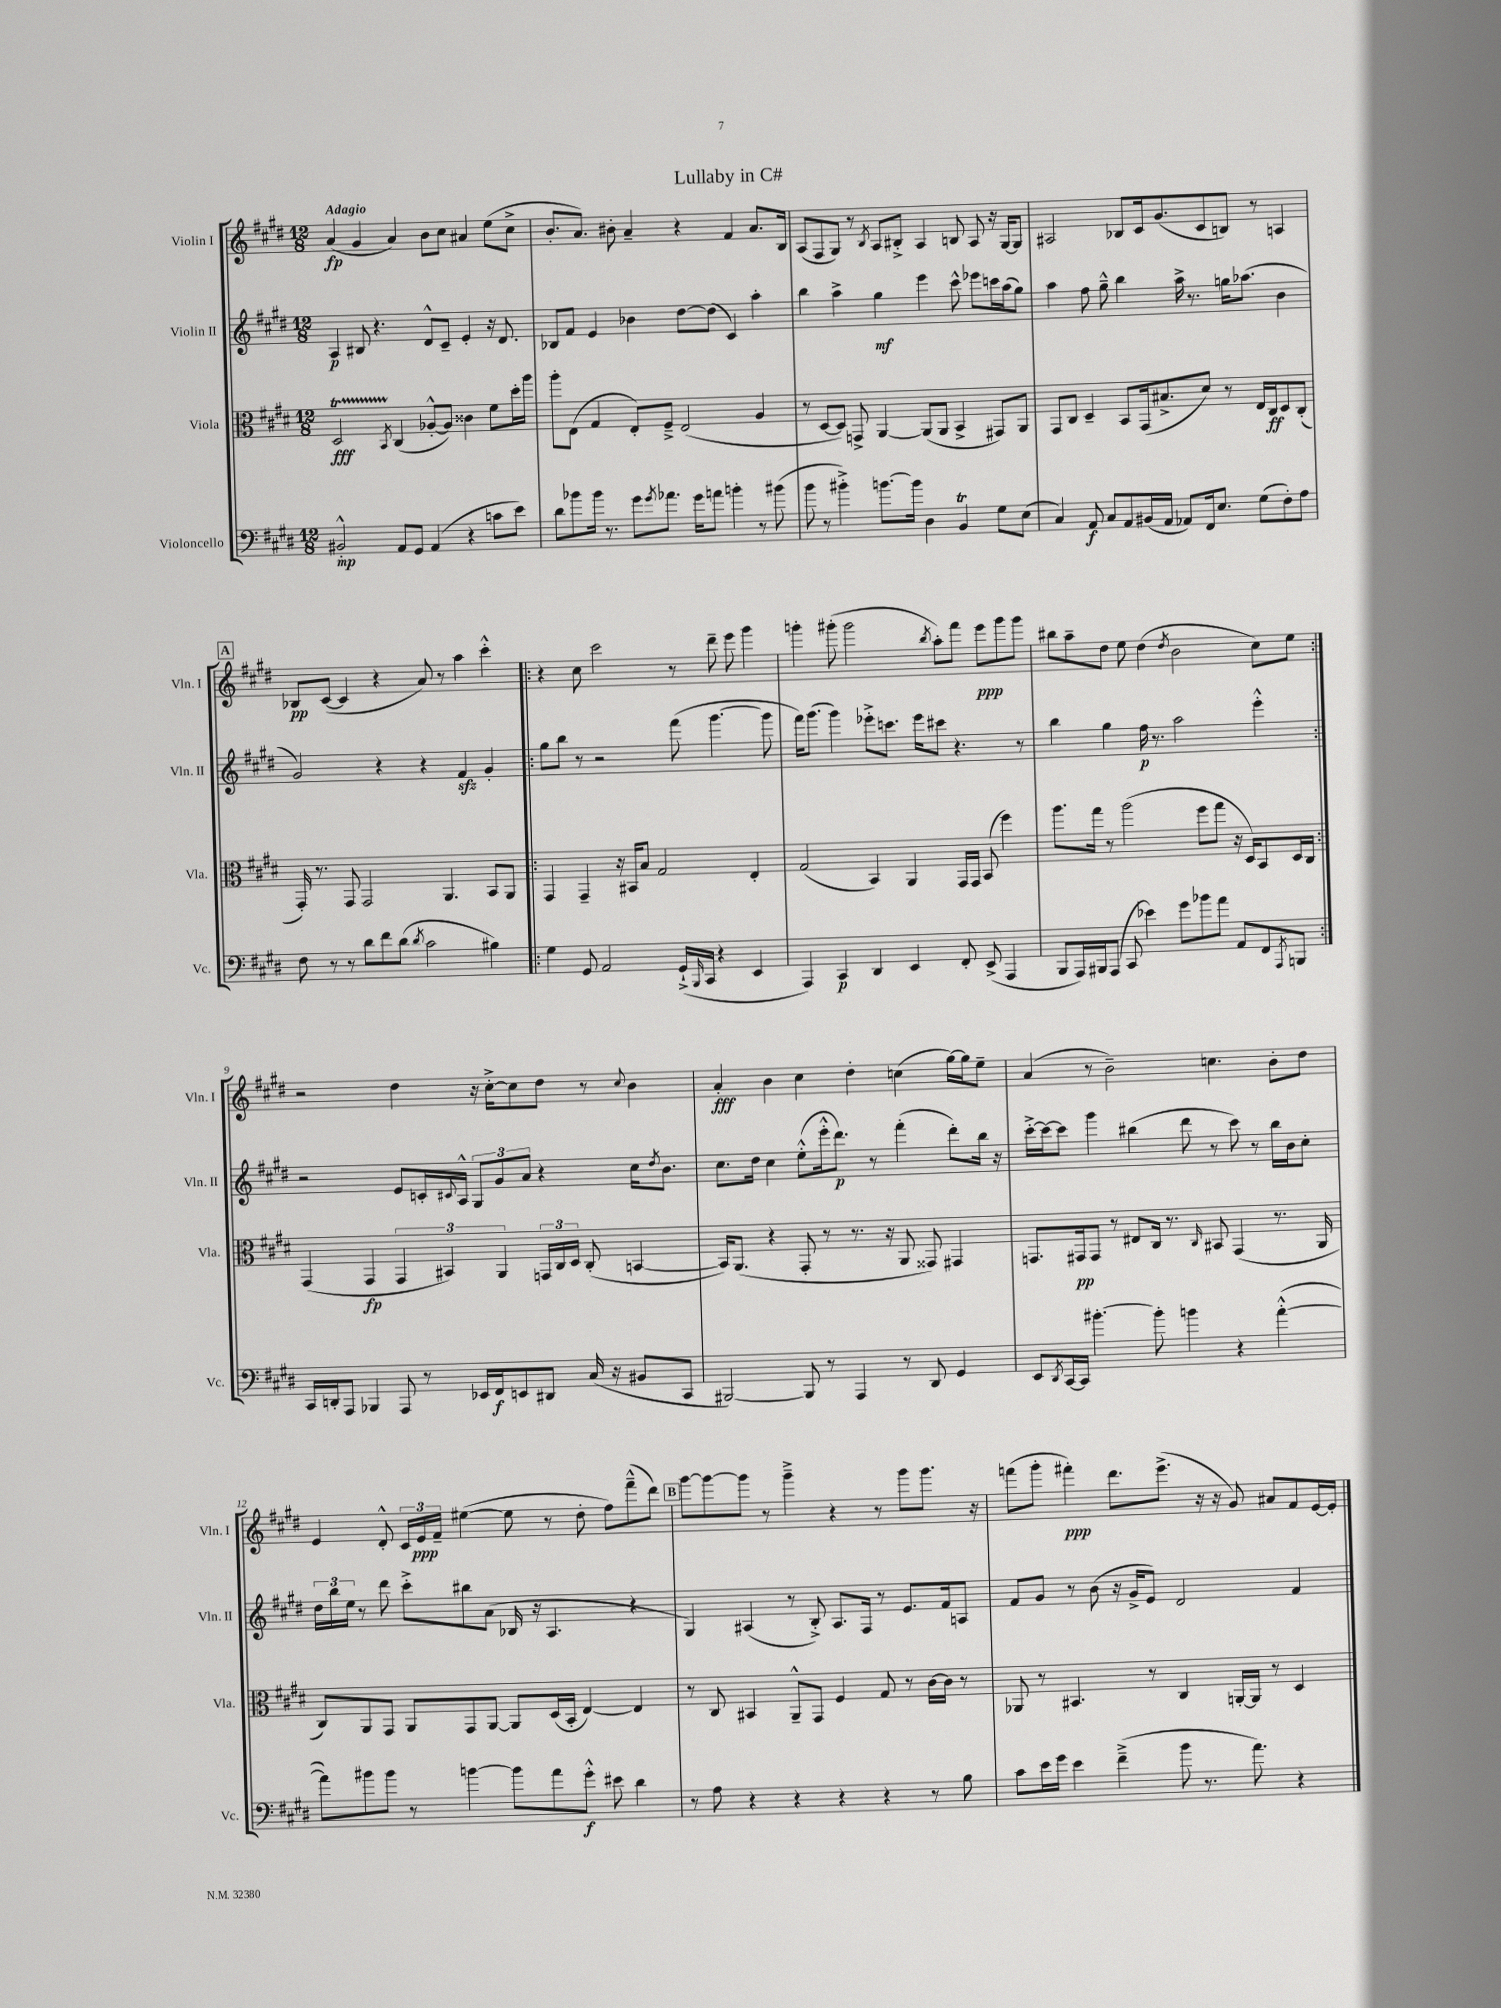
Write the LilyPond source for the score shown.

\header { title = "Lullaby in C#" }
<<
\new StaffGroup <<
\new Staff = "s0" \with { instrumentName = "Violin I" shortInstrumentName = "Vln. I" } {
    \clef treble \key e \major \numericTimeSignature \time 12/8 \tempo "Adagio"
    a'4\fp( gis'4 a'4) b'8 cis''8 ais'4 e''8( cis''8-> |
    b'8.-. a'8.) bis'8-. a'4-- r4 fis'4 a'8. b16 |
    a8( fis8 gis8) r8 \acciaccatura { b8 } a8 bis8-.-> a4 b8 a8 r16 gis16~ gis8 |
    ais2 bes8 cis'16 gis'8.( cis'8 b8) r8 a4 |
    \mark \markup { \box "A" } bes8\pp cis'8~( cis'4 r4 a'8) r8 a''4 cis'''4-.-^ |
    \repeat volta 2 { r4 cis''8 cis'''2 r8 dis'''8-- e'''8 gis'''4 |
    g'''4-. gis'''8-.( gis'''2 \acciaccatura { b''8 } a''8-.) fis'''8 e'''8\ppp gis'''8 gis'''8 |
    bis''8 a''8-- dis''8 e''8 dis''4( \acciaccatura { dis''8 } b'2 cis''8) e''8 | }
    r2 dis''4 r16 cis''16~-.-> cis''8 dis''8 r8 \appoggiatura { cis''8 } b'4 |
    a'4-.\fff b'4 cis''4 dis''4-. c''4( gis''16~) gis''16 e''8-- |
    a'4( r8 b'2--) c''4. b'8-. dis''8 |
    e'4 dis'8-.-^ \tuplet 3/2 { cis'16 e'16\ppp fis'16-- } eis''4~( eis''8 r8 dis''8-. fis''8) fis'''8---^( dis'''8) |
    \mark \markup { \box "B" } gis'''8~ gis'''8~ gis'''8 r8 gis'''4---> r4 r8 gis'''8 gis'''8. r16 |
    f'''8( gis'''8-. fis'''4-.\ppp) dis'''8. e'''8.->( r16 r16 gis'8) ais'8 fis'8 e'16~ e'16-. \bar "|." |
}
\new Staff = "s1" \with { instrumentName = "Violin II" shortInstrumentName = "Vln. II" } {
    \clef treble \key e \major \numericTimeSignature \time 12/8
    a4\p bis8 r4. dis'8-^ cis'8-- e'4-. r16 dis'8. |
    bes8 fis'8 e'4 bes'4 dis''8~ dis''8( cis'4) a''4-. |
    b''4 a''4-> gis''4\mf e'''4 cis'''8-^ ees'''8 c'''16 a''16( gis''8) |
    a''4 fis''8 gis''8---^ b''4 a''16-> r8. g''16 aes''8.( b'4 |
    \mark \markup { \box "A" } gis'2) r4 r4 fis'4\sfz gis'4-. |
    \repeat volta 2 { gis''8 b''8 r8 r2 fis'''8( gis'''4.~ gis'''8 |
    fis'''16) gis'''8.( gis'''4) ees'''8-.-> c'''8. ees'''16 cis'''8 r4. r8 |
    b''4 gis''4 fis''16\p r8. a''2 e'''4-.-^ | }
    r2 e'8 c'16-. \appoggiatura { cis'8 } a16-^ \tuplet 3/2 { gis8 gis'8 a'8 } r4 cis''16 \acciaccatura { dis''8 } b'8. |
    cis''8. dis''16 cis''4 e''8-.-^( e'''16-.-^ dis'''8.\p) r8 fis'''4-.( dis'''8-.) b''16 r16 |
    cis'''16~-.-> cis'''16~ cis'''8 gis'''4 bis''4( dis'''8 r8 cis'''8) r8 bis''16 b'16 cis''8-. |
    \tuplet 3/2 { dis''16 b''16 e''16 } r8 dis'''8 cis'''8-.-> bis''8 a'8( bes16 r16 a4. r4 |
    \mark \markup { \box "B" } gis4) ais4( r8 b8-.->) ais8. fis16 r8 e'8. fis'16 a8 |
    fis'8 gis'8 r8 b'8( r16 gis'16-> e'8) dis'2 fis'4 \bar "|." |
}
\new Staff = "s2" \with { instrumentName = "Viola" shortInstrumentName = "Vla." } {
    \clef alto \key e \major \numericTimeSignature \time 12/8
    dis2\startTrillSpan\fff \acciaccatura { b,8 } cis4\stopTrillSpan( aes8~-.-^ aes8) cisis'4 fis'8 dis''16-. a''16 |
    a''8-. e8( gis4 e8-.) fis8---> e2( a4 |
    r8 dis8~ dis8) g,8-> a,4~ a,8( a,8 b,4-> gis,8) a,8 |
    gis,8 cis8 dis4-- b,8 gis,16( bis8.-> dis'8) r8 e16 cis16\ff dis8 cis8-.( |
    \mark \markup { \box "A" } gis,16-.) r8. gis,8 gis,2 a,4. b,8 a,8 |
    \repeat volta 2 { gis,4 gis,4-- r16 bis,16 b8 gis2 e4-. |
    gis2( b,4) a,4 gis,16 gis,16 b,8( fis''4) |
    a''8. gis''16 r8 a''2( fis''8 gis''8 r16 dis16) b,8 dis16 cis16 | }
    gis,4( gis,4\fp \tuplet 3/2 { gis,4 bis,4) a,4 } \tuplet 3/2 { g,16 cis16 dis16 } cis8-.( b,4~ |
    b,16) a,8.( r4 gis,8-. r8 r8. r16 a,8 gisis,8) gis,4 |
    g,8. gis,16\pp gis,8 r8 eis8 cis16 r8. \grace { cis16 } bis,8 gis,4( r8. a,16 |
    cis8) a,8 gis,8 a,8 gis,8 a,8~ a,8 dis16( b,16-. e4~) e4 |
    \mark \markup { \box "B" } r8 cis8 bis,4 a,8---^ gis,8 fis4 gis8 r8 cis'16~ cis'16 r8 |
    aes,8 r8 bis,4. r8 cis4 a,16~-. a,16 r8 dis4 \bar "|." |
}
\new Staff = "s3" \with { instrumentName = "Violoncello" shortInstrumentName = "Vc." } {
    \clef bass \key e \major \numericTimeSignature \time 12/8
    bis,2-.-^\mp a,8 gis,8 a,4( r4 c'8 e'8) |
    dis'8 bes'8 bes'16 r8. gis'8 \acciaccatura { gis'8 } aes'8. gis'16 a'8 b'4-. r8 bis'8( |
    b'8 r8 bis'4-.->) b'8.~ b'16 dis4 b,4\trill gis8 e8( |
    cis4) a,8\f cis8 a,8 bis,16( a,16 aes,8) fis,16 e8. gis8( fis8-.) a8 |
    \mark \markup { \box "A" } fis8 r8 r8 dis'8 fis'8 dis'8( \acciaccatura { dis'8 } cis'2 bis4) |
    \repeat volta 2 { gis4 gis,8 a,2 gis,16-!->( \grace { b,,16 } cis,16 r4 e,4 |
    a,,4) cis,4\p dis,4 e,4 fis,8-. e,8->( a,,4 |
    b,,8 a,,16) bis,,16 a,,8( cis,8 ees'4) gis'8 bes'8 a'8 a,8 fis,8 \acciaccatura { a,,8 } b,,8 | }
    cis,16 d,16-. a,,8 bes,,4 a,,8 r8 ees,16 fis,16\f e,8 dis,8 cis16( r16 bis,8 cis,8 |
    bis,,2~) bis,,8 r8 a,,4 r8 dis,8 gis,4 |
    e,8 \acciaccatura { dis,8 } cis,16~ cis,16 bis'4.~-. bis'8-. b'4 r4 a'4~-.-^( |
    a'8) bis'8 bis'8 r8 b'4~ b'8 a'8 gis'8-.-^\f eis'8 dis'4 |
    \mark \markup { \box "B" } r8 a8 r4 r4 r4 r4 r8 b8 |
    cis'8 e'16 gis'16 e'4 fis'4--->( b'8 r8. a'8.) r4 \bar "|." |
}
>>
>>
